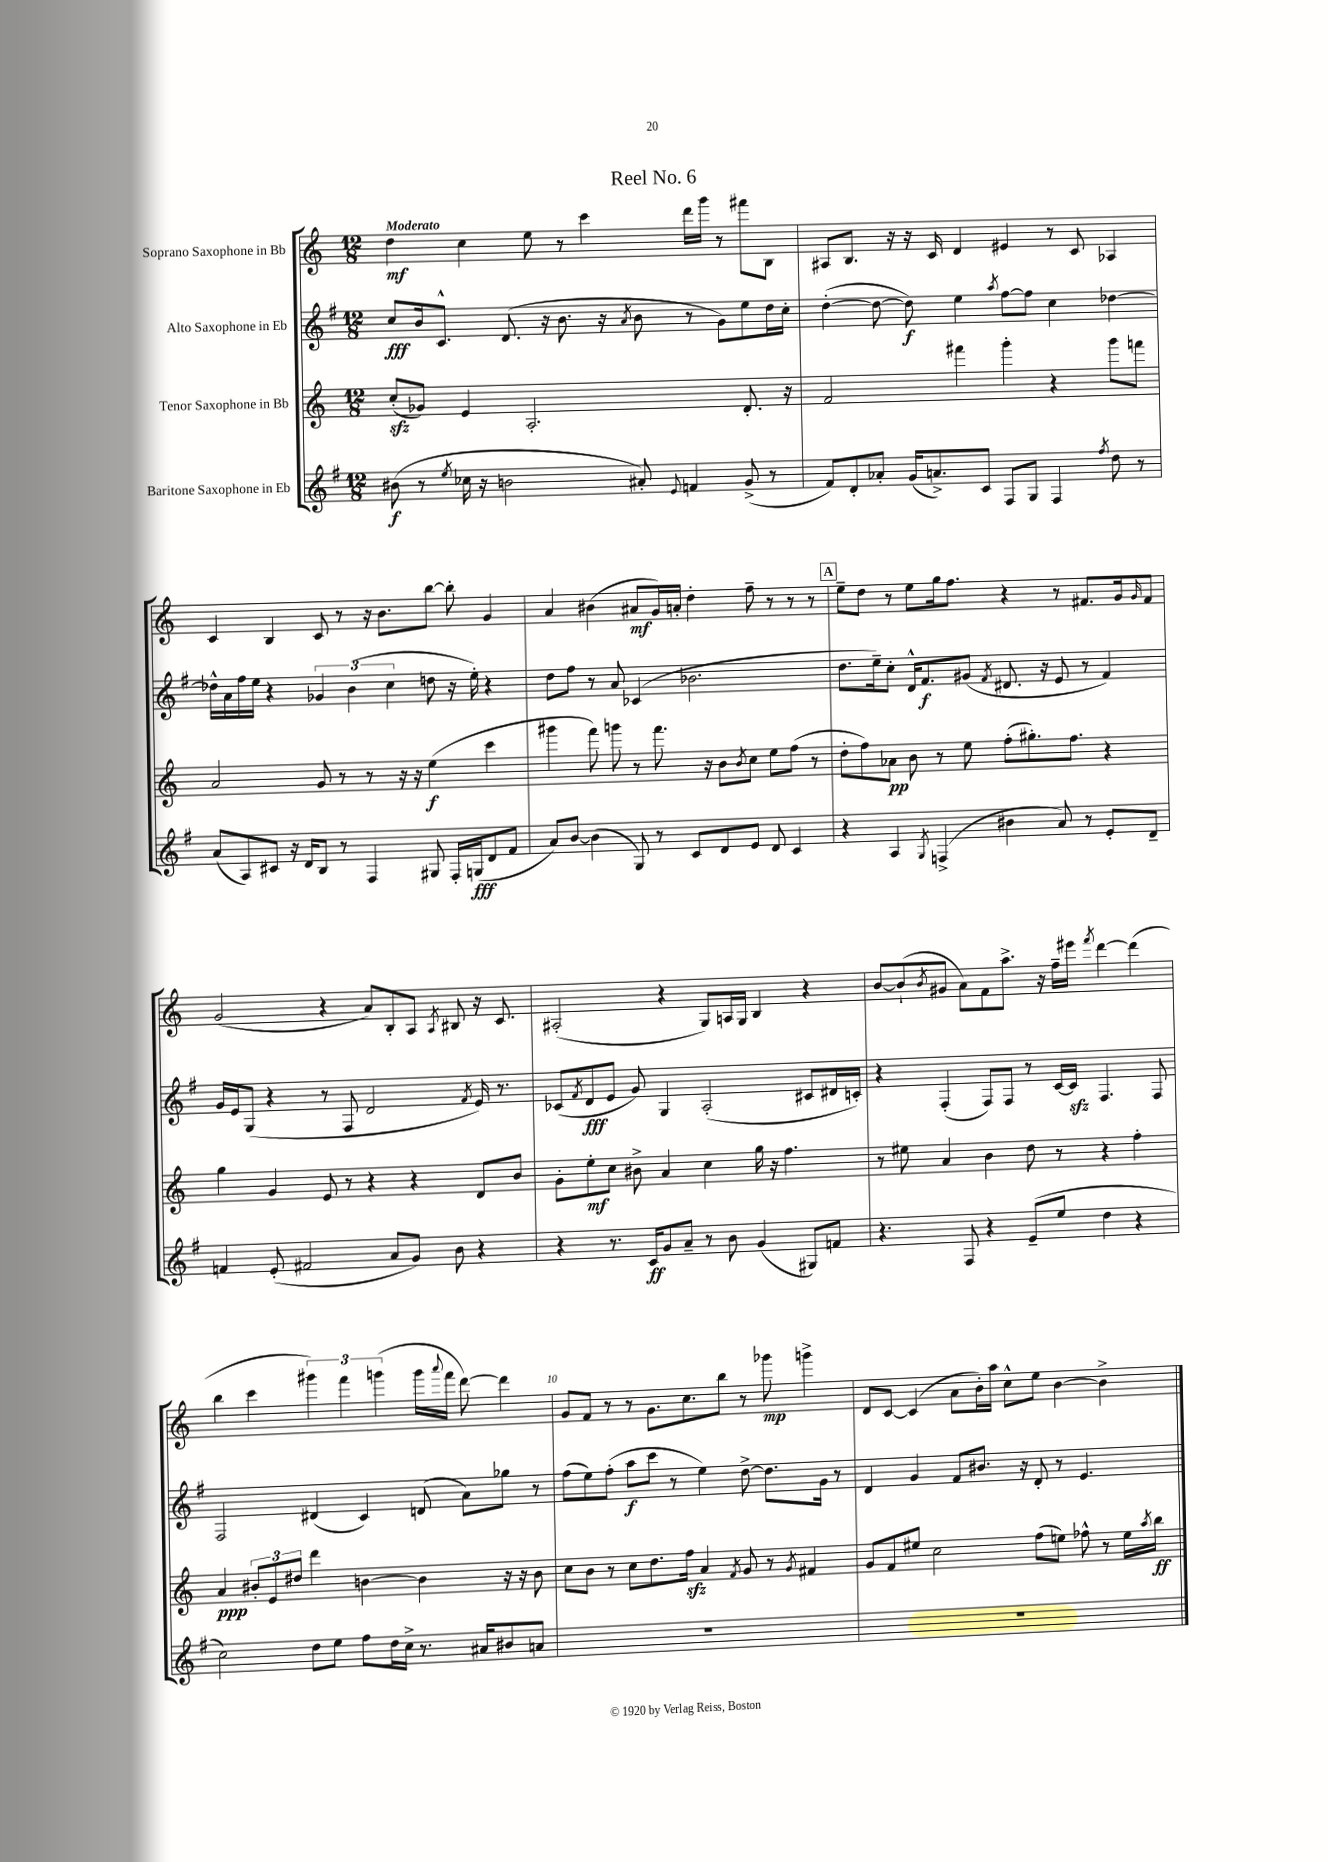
\header { title = "Reel No. 6" }
<<
\new StaffGroup <<
\new Staff = "s0" \with { instrumentName = "Soprano Saxophone in Bb" } {
    \clef treble \key c \major \numericTimeSignature \time 12/8 \tempo "Moderato"
    d''4\mf c''4 e''8 r8 c'''4 d'''16 g'''16 r8 fis'''8 b8 |
    ais8 b8. r16 r16 c'16 d'4 eis'4 r8 c'8 aes4 |
    c'4 b4 c'8 r8 r16 b'8. b''8~ b''8-. g'4 |
    a'4 bis'4( ais'8\mf g'16) a'16-. d''4-. f''8-- r8 r8 r8 |
    \mark \markup { \box "A" } e''8-- d''8 r8 e''8 g''16 f''8. r4 r8 fis'8. g'16 \grace { g'16 } fis'8 |
    g'2( r4 a'8) b8-. a8 \acciaccatura { a8 } bis8 r16 c'8. |
    ais2-.( r4 g8) a16 g16 b4 r4 |
    b'8~ b'8-!( \acciaccatura { b'8 } gis'8 a'8) f'8 a''8.-> r16 f''16-- eis'''16 \acciaccatura { f'''8 } d'''4~ d'''4( |
    b''4 c'''4 \tuplet 3/2 { gis'''4) f'''4 g'''4( } g'''16 \appoggiatura { a'''8 } f'''16 d'''8~) d'''4 |
    g'8 f'8 r8 r8 g'8. c''8. b''8 r8 ges'''8\mp g'''4-> |
    d'8 c'8~ c'4( a'8 b'16-.) a''16 c''8-^ e''8 b'4~ b'4-> \bar "|." |
}
\new Staff = "s1" \with { instrumentName = "Alto Saxophone in Eb" } {
    \clef treble \key g \major \numericTimeSignature \time 12/8
    c''8\fff b'16 c'8.-^ d'8.( r16 b'8. r16 \acciaccatura { a'8 } b'8 r8 g'8) e''8 d''16 c''16-. |
    d''4~-.( d''8~ d''8\f) e''4 \acciaccatura { a''8 } fis''8~ fis''8 c''4 des''4~ |
    des''16-^ a'16 fis''16 e''16 r4 \tuplet 3/2 { ges'4 b'4( c''4 } d''8 r16 e''16-.) r4 |
    d''8 fis''8 r8 a'8 ces'4( bes'2. |
    \mark \markup { \box "A" } d''8. e''16--) c''8-. d'16-^ fis'8.\f gis'8( \acciaccatura { fis'8 } dis'8. r16 e'8 r8 fis'4) |
    g'16 e'16 g8( r4 r8 fis8 d'2 \acciaccatura { fis'8 } e'16) r8. |
    ces'8( \acciaccatura { fis'8 } d'8\fff e'8 g'8) g4 a2-.( cis'8 dis'16 c'16-.) |
    r4 fis4-.( fis8) fis8 r8 c'16~ c'16\sfz fis4. fis8 |
    fis2 dis'4( c'4) d'8( a'8) ges''8 r8 |
    fis''8( e''8) fis''8-.( a''8\f c'''8 r8 e''4) d''8~-> d''8. g'16 r8 |
    d'4 g'4 fis'8 bis'8. r16 d'8-. r8 e'4. \bar "|." |
}
\new Staff = "s2" \with { instrumentName = "Tenor Saxophone in Bb" } {
    \clef treble \key c \major \numericTimeSignature \time 12/8
    c''8-.\sfz( ges'8) e'4 a2.-. d'8.-. r16 |
    f'2 fis'''4 g'''4-. r4 g'''8 f'''8 |
    a'2 g'8 r8 r8 r16 r16 e''4\f( c'''4 |
    gis'''4 f'''8) g'''8 r8 f'''8. r16 b'8 \acciaccatura { b'8 } c''8 e''8 f''8( r8 |
    \mark \markup { \box "A" } d''8-. f''8) aes'8\pp b'8 r8 e''8 f''8-.( gis''8.-.) f''8. r4 |
    g''4 g'4 e'8 r8 r4 r4 d'8 b'8 |
    g'8-. e''8-.\mf c''8 bis'8-> a'4 c''4 g''16 r16 f''4. |
    r8 eis''8 a'4 b'4 d''8 r8 r4 f''4-. |
    a'4\ppp \tuplet 3/2 { bis'8-. e'8 dis''8 } d'''4 b'4~ b'4 r16 r16 b'8 |
    c''8 b'8 r8 c''8 d''8. f''16\sfz a'4 \acciaccatura { f'8 } g'8 r8 \acciaccatura { g'8 } fis'4 |
    g'8 f'8 eis''8 c''2 f''8( e''8) fes''8-^ r8 e''16 \acciaccatura { a''8 } b''16\ff \bar "|." |
}
\new Staff = "s3" \with { instrumentName = "Baritone Saxophone in Eb" } {
    \clef treble \key g \major \numericTimeSignature \time 12/8
    bis'8\f( r8 \acciaccatura { e''8 } ces''16 r16 b'2 ais'8-.) \appoggiatura { e'8 } f'4 g'8->( r8 |
    fis'8) d'8-. aes'8-. g'16( a'8.->) c'8 fis8 g8 fis4 \acciaccatura { fis''8 } d''8 r8 |
    a'8( a8) cis'8 r16 d'16 b8 r8 fis4 gis8 fis16-. g16\fff( d'8 fis'8 |
    a'8) b'8~ b'4( g8) r8 c'8 d'8 e'8 d'8 c'4 |
    \mark \markup { \box "A" } r4 a4 \acciaccatura { g8 } f4->( bis'4 a'8) r8 e'8-. d'8-- |
    f'4 e'8-.( fis'2 a'8 g'8) b'8 r4 |
    r4 r8. c'16\ff g'8 a'8-- r8 b'8 g'4( gis8) f'8 |
    r4. fis8 r4 e'8--( e''8 d''4 r4 |
    c''2) d''8 e''8 fis''8 d''16 c''16-> r8. ais'16 bis'8 a'8 |
    R1. |
    R1. \bar "|." |
}
>>
>>
\layout { \context { \Score \override BarNumber.break-visibility = ##(#f #t #t) barNumberVisibility = #(every-nth-bar-number-visible 5) } }
